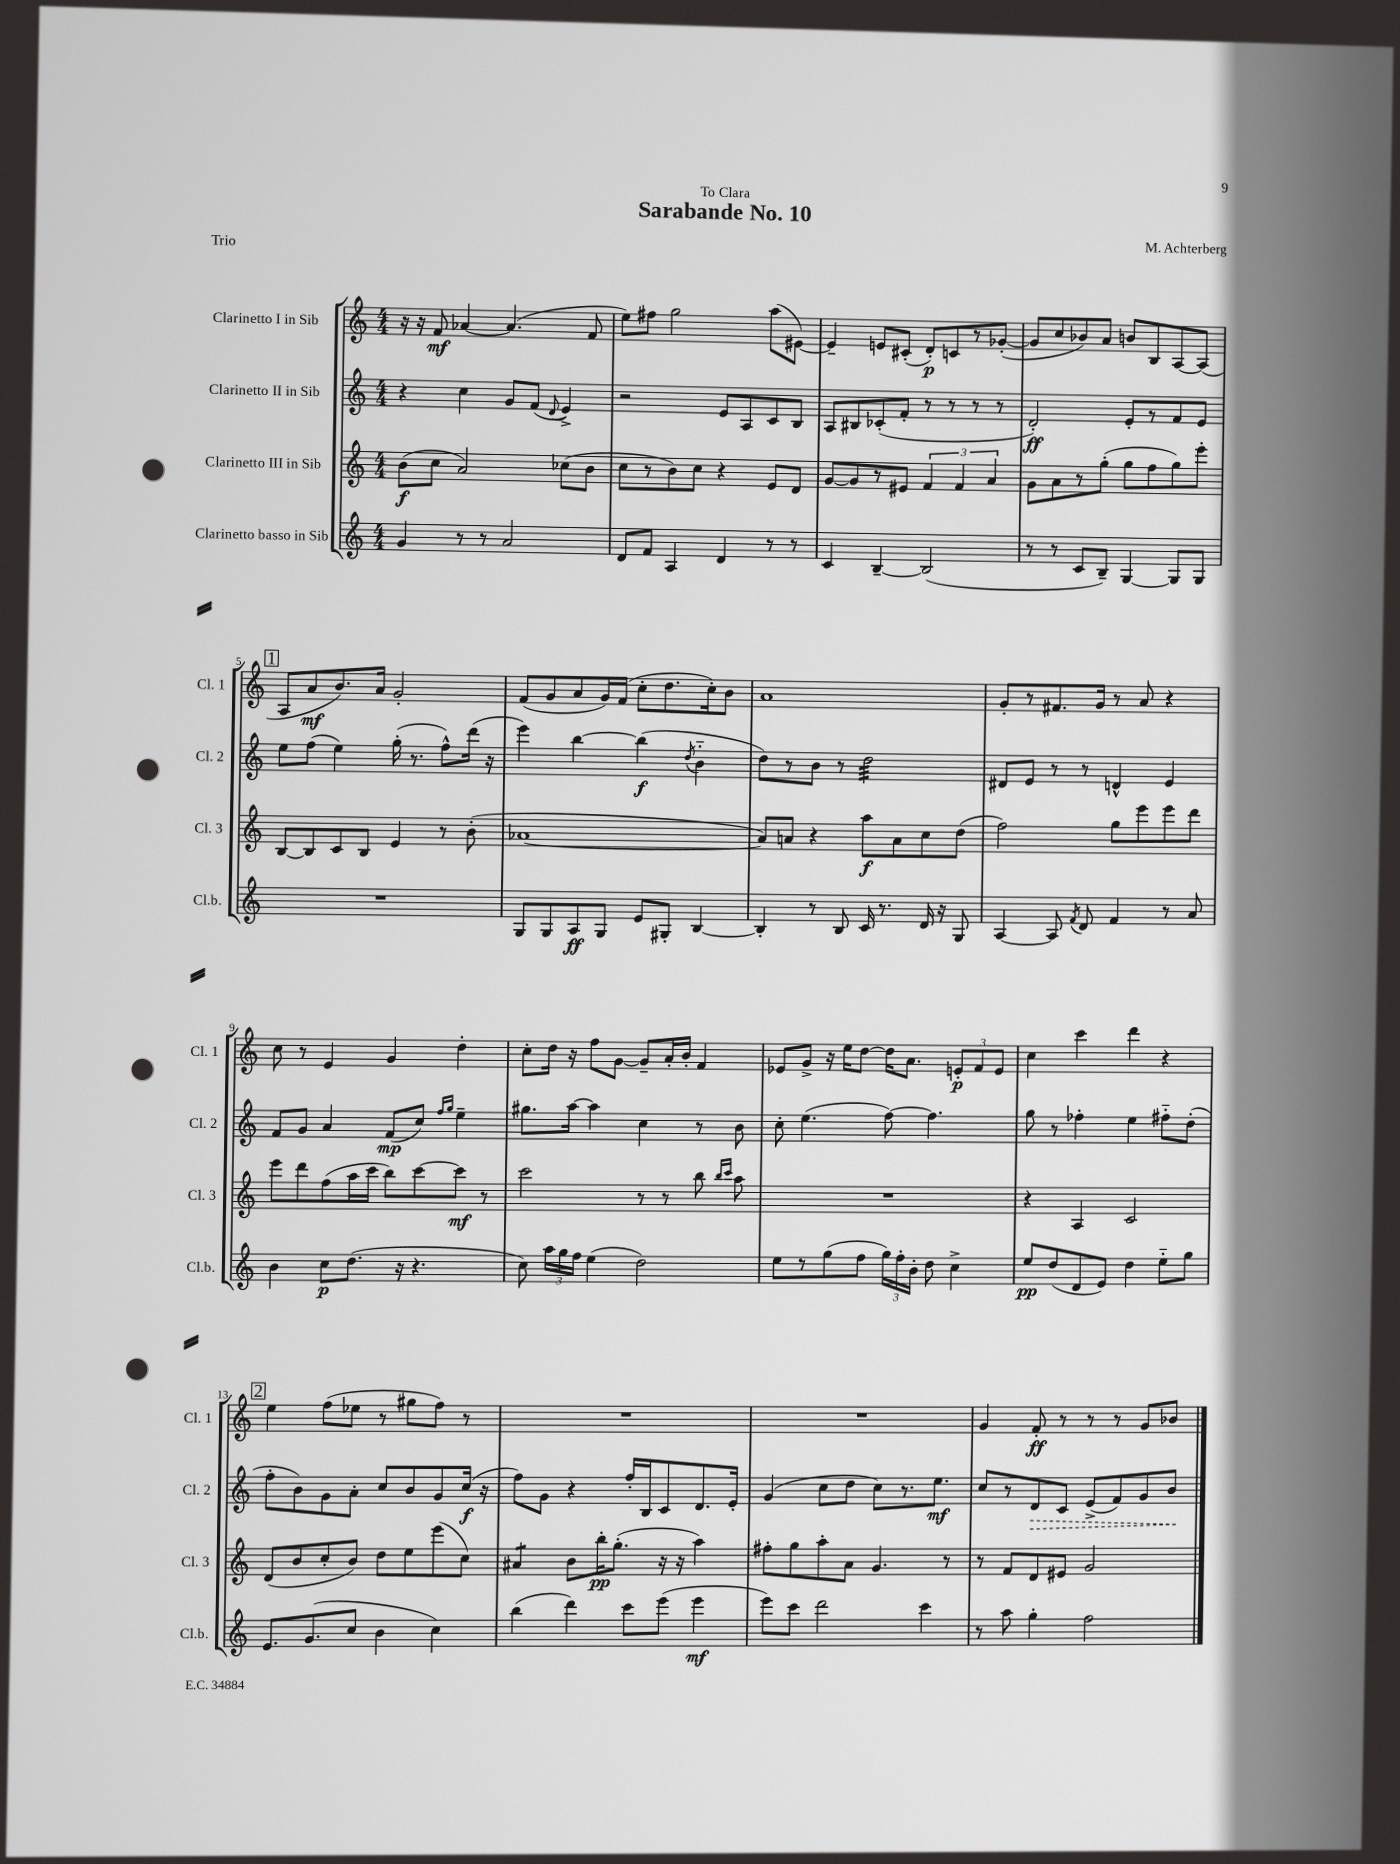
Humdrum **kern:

**kern	**kern	**kern	**kern
*staff4	*staff3	*staff2	*staff1
*clefG2	*clefG2	*clefG2	*clefG2
*k[]	*k[]	*k[]	*k[]
*M4/4	*M4/4	*M4/4	*M4/4
4g	(8b	4r	16r
.	.	.	16r
.	8cc	.	8f
8r	2a)	4cc	[4a-
8r	.	.	.
2a	.	8g	(4.a-]
.	.	(8f	.
.	.	8qqd	.
.	(8cc-	4e^)	.
.	8b	.	8f
=	=	=	=
8d	8cc	2r	8ee)
8f	8r	.	8ff#
4A	8b)	.	2gg
.	8cc	.	.
4d	4r	8e	.
.	.	8A	.
8r	8e	8c	(8aa
8r	8d	8B	[8e#)
=	=	=	=
4c	[8g	8A	4e#~]
.	8g]	8B#	.
[4B~	8r	(8c-'	8e
.	8e#	8f'	(8c#'
(2B]	6f	8r	8d')
.	.	8r	8c
.	6f	.	.
.	.	8r	8r
.	6a	.	.
.	.	8r	([8g-'
=	=	=	=
8r	8g	2d')	8g-]
8r	8a	.	8cc
8c	8r	.	8b-)
8B~)	(8gg'	.	8a
[4G	8gg	8e'	8b
.	8ff	8r	8B
8G]	8gg)	8f	[8A
8G	8eee'	8e	(8A]
=	=	=	=
1r	[8B	8ee	8A
.	8B]	(8ff	8a
.	8c	4ee)	8.b)
.	8B	.	.
.	.	.	16a
.	4e	(16gg'	2g'
.	.	8.r	.
.	8r	8ff^^)	.
.	(8b'	(16ddd	.
.	.	16r	.
=	=	=	=
8G	[1a-	4eee)	(8f
8G	.	.	8g
8A	.	[4bb	8a
8G	.	.	16g)
.	.	.	(16f
8e	.	(4bb]	8cc'
8G#'	.	.	8.dd
.	.	8qdd	.
[4B	.	4b'~	.
.	.	.	16cc')
.	.	.	8b
=	=	=	=
4B']	8a-])	8dd)	1a
.	8a	8r	.
8r	4r	8b	.
8B	.	8r	.
16c	8aa	2dd	.
8.r	.	.	.
.	8a	.	.
16d	8cc	.	.
16r	.	.	.
8G	(8dd	.	.
=	=	=	=
[4A	2ff)	8d#	8g'
.	.	8e	8r
8A]	.	8r	8.f#
8qf	.	.	.
8d	.	8r	.
.	.	.	16g
4f	8gg	4d^^	8r
.	8eee	.	8a
8r	8eee	4e	4r
8a	8ddd	.	.
=	=	=	=
4b	8eee	8f	8cc
.	8ddd	8g	8r
8cc	(8ff	4a	4e
(8.dd	16aa	.	.
.	16ccc	.	.
.	8bb)	(8f	4g
16r	.	.	.
4.r	[8ccc	8cc)	.
.	.	16qqff	.
.	.	16qqgg	.
.	8ccc]	4ee~	4dd'
.	8r	.	.
=	=	=	=
8cc)	2ccc	8.gg#	8cc'
24aa	.	.	16dd
24gg	.	.	.
.	.	[16aa	16r
24ff	.	.	.
(4ee	.	4aa]	8ff
.	.	.	[8g
2dd)	8r	4cc	8g~]
.	8r	.	16a'
.	.	.	16b'
.	8bb	8r	4f
.	16qqbb	.	.
.	16qqccc	.	.
.	8aa	8b	.
=	=	=	=
8ee	1r	8cc'	8e-
8r	.	(4.ee	8g^
(8gg	.	.	16r
.	.	.	16ee
8ff	.	.	[8dd
24gg)	.	[8ff)	16dd]
24ff'	.	.	.
.	.	.	8.a
24b'	.	.	.
8dd	.	4.ff]	.
4cc^	.	.	12e'
.	.	.	12f
.	.	.	12e
=	=	=	=
8ee	4r	8gg	4cc
(8dd	.	8r	.
8d	4A	4ff-'	4ccc
8e)	.	.	.
4dd	2c	4ee	4ddd
8ee'~	.	8ff#'~	4r
8gg	.	(8dd'	.
=	=	=	=
8.e	(8d	8ff'	4ee
.	8b	8b)	.
(8.g	.	.	.
.	8cc'	8g	(8ff
8cc	8b)	8a'	8ee-
4b	8dd	8cc	8r
.	8ee	8b	8gg#
4cc)	(8eee	8g	8ff)
.	8cc)	(16cc	8r
.	.	16r	.
=	=	=	=
(4bb	4a#	8ff)	1r
.	.	8g	.
4ddd)	8b	4r	.
.	16bb'	.	.
.	(8.gg'	.	.
8ccc	.	16ff'	.
.	.	16B	.
(8eee	16r	8c	.
.	16r	.	.
4eee	4aa)	8.d	.
.	.	16e'	.
=	=	=	=
8eee)	8ff#'	(4g	1r
8ccc	8gg	.	.
2ddd	8aa'	8cc	.
.	8a	8dd	.
.	4.g	8cc)	.
.	.	8.r	.
4ccc	.	.	.
.	.	8.ee	.
.	8r	.	.
=	=	=	=
8r	8r	8cc	4g
8aa	8f	8r	.
4gg'	8d	8d	8f'
.	8e#	8c	8r
2ff	2g	(8e^	8r
.	.	8f)	8r
.	.	8g	8g
.	.	8b	8b-
==	==	==	==
*-	*-	*-	*-
